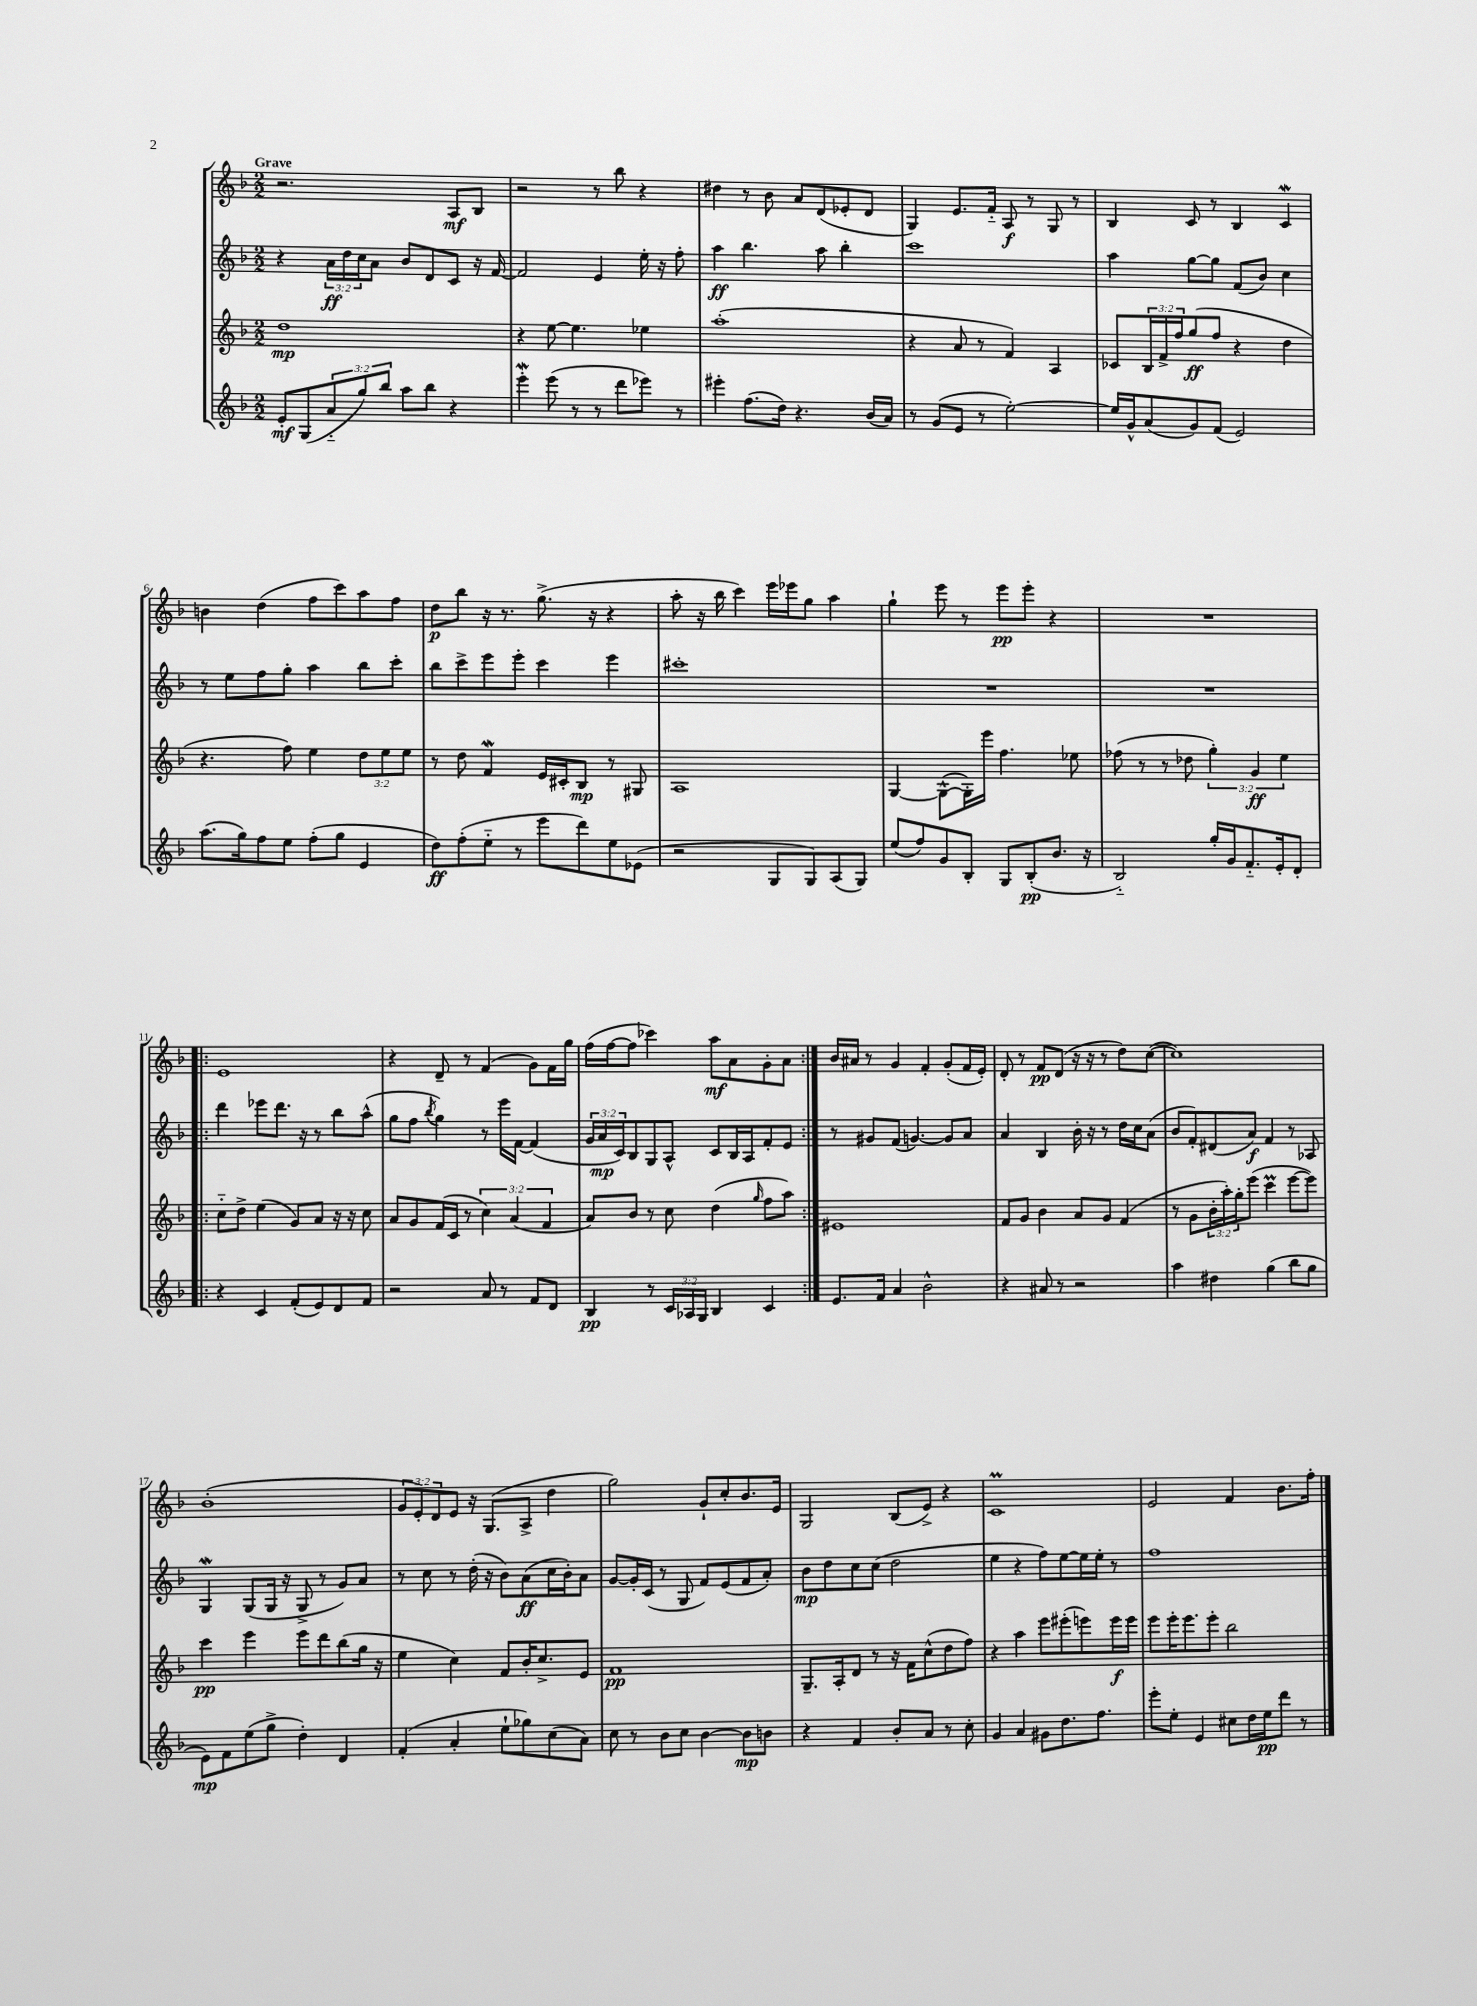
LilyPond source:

<<
\new StaffGroup <<
\new Staff = "s0" {
    \clef treble \key f \major \numericTimeSignature \time 2/2 \override Staff.TupletNumber.text = #tuplet-number::calc-fraction-text \tempo "Grave"
    r2. a8\mf bes8 |
    r2 r8 bes''8 r4 |
    dis''4 r8 bes'8 a'8 d'8( ees'8-. d'8 |
    g4) e'8. f'16-_ a8\f r8 g8 r8 |
    bes4 c'8 r8 bes4 c'4\mordent |
    b'4 d''4( f''8 c'''8) a''8 f''8 |
    d''8\p bes''8 r16 r8. g''8.->( r16 r4 |
    a''8-. r16 bes''16 c'''4) e'''16 ees'''16 g''8 a''4 |
    g''4-! e'''8 r8 e'''8\pp e'''8-. r4 |
    R1 |
    \repeat volta 2 { e'1 |
    r4 d'8-- r8 f'4( g'8) f'16 g''16 |
    f''16( f''16~ f''8 ces'''4) a''8\mf a'8 g'8-. a'8 | }
    bes'16 ais'16 r8 g'4 f'4-. g'8-.( f'16 e'16-.) |
    d'8-. r8 f'8\pp d'8( r16 r16 r8 d''8) c''8~( |
    c''1) |
    bes'1-.( |
    \tuplet 3/2 { g'8 e'8-.) d'8 } e'8 r16 g8.( a8-> d''4 |
    g''2) g'8-! c''8-. bes'8. e'16 |
    g2 bes8( e'8->) r4 |
    c'1\prall |
    e'2 f'4 bes'8. f''16-. \bar "|." |
}
\new Staff = "s1" {
    \clef treble \key f \major \numericTimeSignature \time 2/2 \override Staff.TupletNumber.text = #tuplet-number::calc-fraction-text
    r4 \tuplet 3/2 { a'16\ff d''16 c''16 } a'8 bes'8 d'8 c'8 r16 f'16~ |
    f'2 e'4 e''16-. r16 f''8-. |
    a''4\ff bes''4. a''8 bes''4-. |
    c'''1 |
    a''4 g''8~ g''8 f'8( bes'8) c''4 |
    r8 e''8 f''8 g''8-. a''4 bes''8 c'''8-. |
    bes''8 c'''8-> e'''8 e'''8-. c'''4 e'''4 |
    cis'''1-. |
    R1 |
    R1 |
    \repeat volta 2 { d'''4 ees'''8 d'''8. r16 r8 bes''8 a''8-^( |
    g''8 f''8 \acciaccatura { bes''8 } g''4) r8 e'''16 f'16~ f'4( |
    \tuplet 3/2 { g'16 a'16\mp c'16) } bes8 g8 a8-^ c'8 bes16 a16 f'8-. e'8 | }
    r8 gis'8 f'8( g'4.~) g'8 a'8 |
    a'4 bes4 bes'16-. r16 r8 d''16 c''16 a'8( |
    bes'8 f'8-.) dis'8( a'8\f) f'4 r8 aes8 |
    g4\mordent g8( g16 r16 g8-> r8 g'8) a'8 |
    r8 c''8 r8 d''16-.( r16 bes'8) a'8\ff( c''16 bes'16-.) a'8 |
    g'8~ g'16-. c'16( r8 g8 f'8) e'8( f'8 a'8-.) |
    bes'8\mp d''8 c''8 c''8( d''2 |
    e''4 r4 f''8) e''8~ e''16 e''16-. r8 |
    f''1 \bar "|." |
}
\new Staff = "s2" {
    \clef treble \key f \major \numericTimeSignature \time 2/2 \override Staff.TupletNumber.text = #tuplet-number::calc-fraction-text
    d''1\mp |
    r4 e''8~ e''4. ees''4 |
    a''1-.( |
    r4 a'8 r8 f'4) a4 |
    ces'8 \tuplet 3/2 { bes16 f'16-> f''16 } g''8\ff( f''8 r4 d''4 |
    r4. f''8) e''4 \tuplet 3/2 { d''8 e''8 e''8 } |
    r8 d''8 f'4\mordent e'16 cis'16-. bes8\mp r8 gis8 |
    a1 |
    g4~ g8~-^( g16-.) e'''16 f''4. ees''8 |
    fes''8( r8 r8 des''8 \tuplet 3/2 { g''4-.) g'4\ff e''4 } |
    \repeat volta 2 { c''8-_ d''8-> e''4( g'8) a'8 r16 r16 c''8 |
    a'8 g'8 f'16( c'16 r8 \tuplet 3/2 { c''4) a'4( f'4 } |
    a'8) bes'8 r8 c''8 d''4( \grace { g''16 } f''8 a''8) | }
    eis'1 |
    f'8 g'8 bes'4 a'8 g'8 f'4( |
    r8 g'8 \tuplet 3/2 { bes'16-. a''16-.) g''16-. } e'''8( c'''4\prall e'''8~ e'''8) |
    c'''4\pp e'''4 e'''8 d'''8 bes''8( g''16 r16 |
    e''4 c''4) f'8 bes'16-. c''8.-> e'8 |
    f'1\pp |
    g8.-- a16-. d'8 r8 r16 f'16 c''8-^( d''8 f''8) |
    r4 a''4 e'''8 eis'''8-.( e'''8) e'''16\f e'''16 |
    e'''8 e'''16-. e'''8. e'''8-. bes''2 \bar "|." |
}
\new Staff = "s3" {
    \clef treble \key f \major \numericTimeSignature \time 2/2 \override Staff.TupletNumber.text = #tuplet-number::calc-fraction-text
    e'8-.\mf g8( \tuplet 3/2 { a'8-_ g''8) bes''8 } a''8 bes''8 r4 |
    e'''4-.\mordent e'''8( r8 r8 d'''8 ees'''8) r8 |
    eis'''4-. f''8.( d''16) r4. bes'16( a'16) |
    r8 g'8( e'8 r8 e''2~-.) |
    e''16 g'16-^ a'8( g'8) f'8( e'2) |
    a''8.( g''16) f''8 e''8 f''8-.( g''8 e'4 |
    d''8\ff) f''8-.( e''8-_ r8 e'''8 d'''8) e''8 ees'8( |
    r2 g8 g8) a8( g8) |
    e''8( f''8) g'8 bes8-. g8 bes8-.\pp( bes'8. r16 |
    bes2-_) g''16-. g'16 f'8.-_ e'16-. d'8-. |
    \repeat volta 2 { r4 c'4 f'8-.( e'8) d'8 f'8 |
    r2 a'8 r8 f'8 d'8 |
    bes4\pp r8 \tuplet 3/2 { c'16 aes16 g16 } bes4 c'4 | }
    e'8. f'16 a'4 bes'2-^ |
    r4 ais'8 r8 r2 |
    a''4 dis''4 g''4( bes''8 g''8 |
    e'8\mp) f'8 e''8( g''8-> d''4-.) d'4 |
    f'4-.( a'4-. e''8-! ges''8) c''8( a'8) |
    c''8 r8 bes'8 c''8 bes'4~ bes'8\mp b'8 |
    r4 f'4 bes'8-. a'8 r8 c''8-. |
    g'4 a'4 gis'8 d''8. f''8. |
    e'''8-. e''8-. e'4 cis''8 d''16 e''16\pp d'''8 r8 \bar "|." |
}
>>
>>
